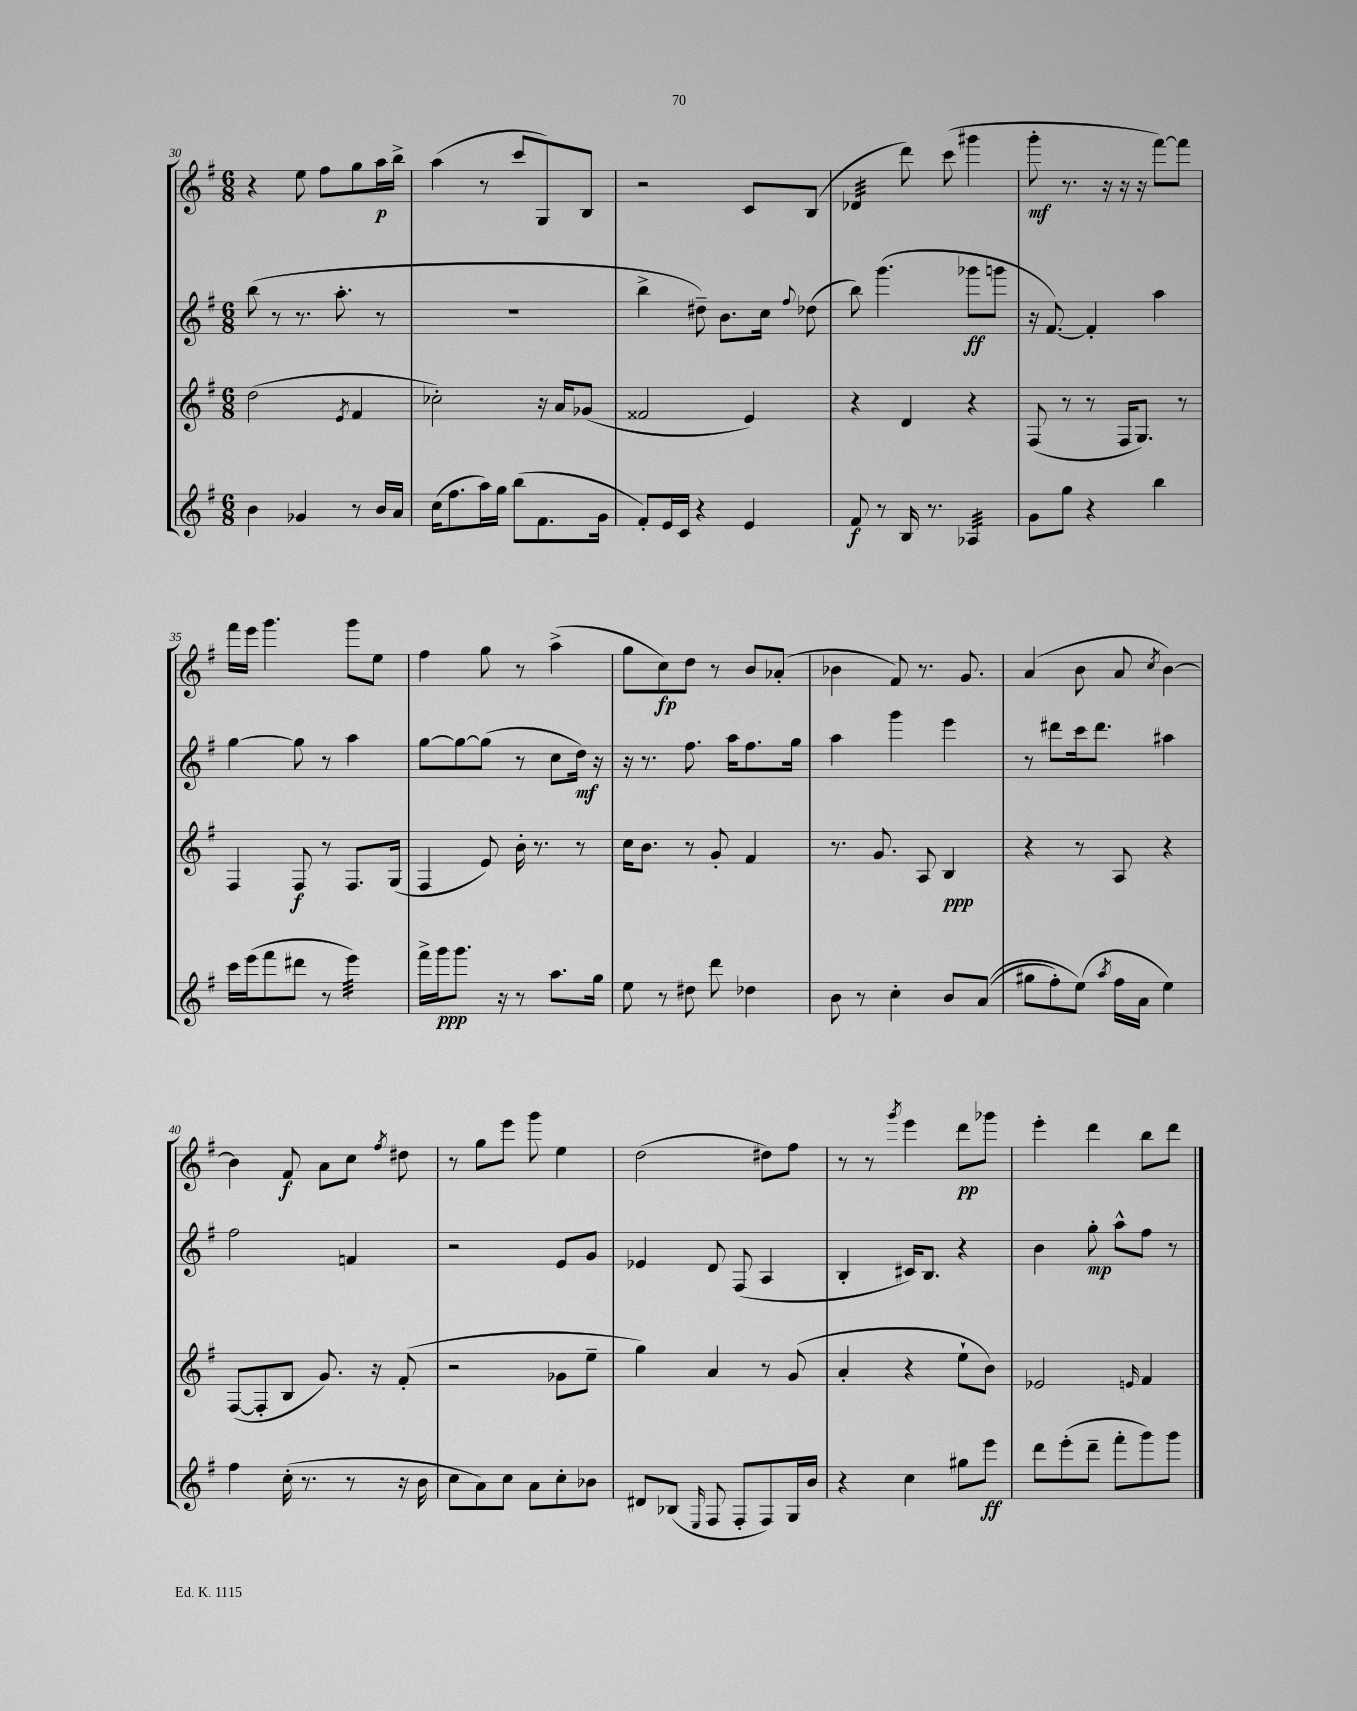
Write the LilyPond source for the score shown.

<<
\new StaffGroup <<
\new Staff = "s0" {
    \clef treble \key g \major \numericTimeSignature \time 6/8
    \autoBeamOff r4 e''8 fis''8[ g''8 a''16\p b''16]-> |
    a''4( r8 c'''8[ g8) b8] |
    r2 c'8[ b8]( |
    des'4:32 d'''8) c'''8( gis'''4 |
    g'''8-.\mf r8. r16 r16 r16 fis'''8[~) fis'''8] |
    fis'''16[ e'''16] g'''4. g'''8[ e''8] |
    fis''4 g''8 r8 a''4->( |
    g''8[ c''8\fp) d''8] r8 b'8[ aes'8]-.( |
    bes'4 fis'8) r8. g'8. |
    a'4( b'8 a'8 \acciaccatura { c''8 } b'4~) |
    b'4 fis'8\f a'8[ c''8] \acciaccatura { fis''8 } dis''8 |
    r8 g''8[ e'''8] g'''8 e''4 |
    d''2( dis''8[) fis''8] |
    r8 r8 \acciaccatura { g'''8 } e'''4 d'''8[\pp ges'''8] |
    e'''4-. d'''4 b''8[ d'''8] \bar "|." |
}
\new Staff = "s1" {
    \clef treble \key g \major \numericTimeSignature \time 6/8
    \autoBeamOff b''8( r8 r8. a''8.-. r8 |
    r2. |
    b''4-> dis''8--) b'8.[ c''16] \appoggiatura { fis''8 } des''8( |
    b''8) g'''4.( ges'''8[\ff g'''8] |
    r16 fis'8.~) fis'4-. a''4 |
    g''4~ g''8 r8 a''4 |
    g''8[~ g''8~ g''8]( r8 c''8[ d''16]\mf) r16 |
    r16 r8. fis''8. a''16[ fis''8. g''16] |
    a''4 g'''4 e'''4 |
    r8 dis'''8[ c'''16 dis'''8.] ais''4 |
    fis''2 f'4 |
    r2 e'8[ g'8] |
    ees'4 d'8 fis8( a4 |
    b4-. cis'16[) b8.] r4 |
    b'4 g''8-.\mp a''8[-^ fis''8] r8 \bar "|." |
}
\new Staff = "s2" {
    \clef treble \key g \major \numericTimeSignature \time 6/8
    \autoBeamOff d''2( \acciaccatura { e'8 } fis'4 |
    ces''2-.) r16 a'16[ ges'8]( |
    fisis'2 e'4) |
    r4 d'4 r4 |
    fis8( r8 r8 fis16[ g8.]) r8 |
    fis4 fis8\f r8 fis8.[ g16]( |
    fis4 e'8) b'16-. r8. r8 |
    c''16[ b'8.] r8 g'8-. fis'4 |
    r8. g'8. a8 b4\ppp |
    r4 r8 a8 r4 |
    fis8[~( fis8-. b8] g'8.) r16 fis'8-.( |
    r2 ges'8[ e''8]-- |
    g''4) a'4 r8 g'8( |
    a'4-. r4 e''8[-! b'8]) |
    ees'2 \grace { e'16 } fis'4 \bar "|." |
}
\new Staff = "s3" {
    \clef treble \key g \major \numericTimeSignature \time 6/8
    \autoBeamOff b'4 ges'4 r8 b'16[ a'16] |
    c''16[( fis''8. a''16) g''16] b''8[( fis'8. g'16] |
    fis'8[-.) e'16 c'16] r4 e'4 |
    fis'8\f r8 b16 r8. aes4:32 |
    g'8[ g''8] r4 b''4 |
    c'''16[ e'''16( fis'''8 dis'''8] r8 e'''4:32) |
    fis'''16[-> g'''16\ppp g'''8.] r16 r8 a''8.[ g''16] |
    e''8 r8 dis''8 d'''8 des''4 |
    b'8 r8 c''4-. b'8[ a'8](\( |
    gis''8[ fis''8-.) e''8](\) \acciaccatura { a''8 } fis''16[ a'16] e''4) |
    fis''4 c''16-.( r8. r8 r16 b'16 |
    c''8[ a'8) c''8] a'8[ c''8-. bes'8] |
    dis'8[ bes8]( \grace { e16 } fis8 fis8[-. fis8) g16 b'16] |
    r4 c''4 gis''8[ e'''8]\ff |
    d'''8[ e'''8-.( d'''8]-- fis'''8[-. g'''8) g'''8] \bar "|." |
}
>>
>>
\layout { \context { \Score currentBarNumber = #30 } }
